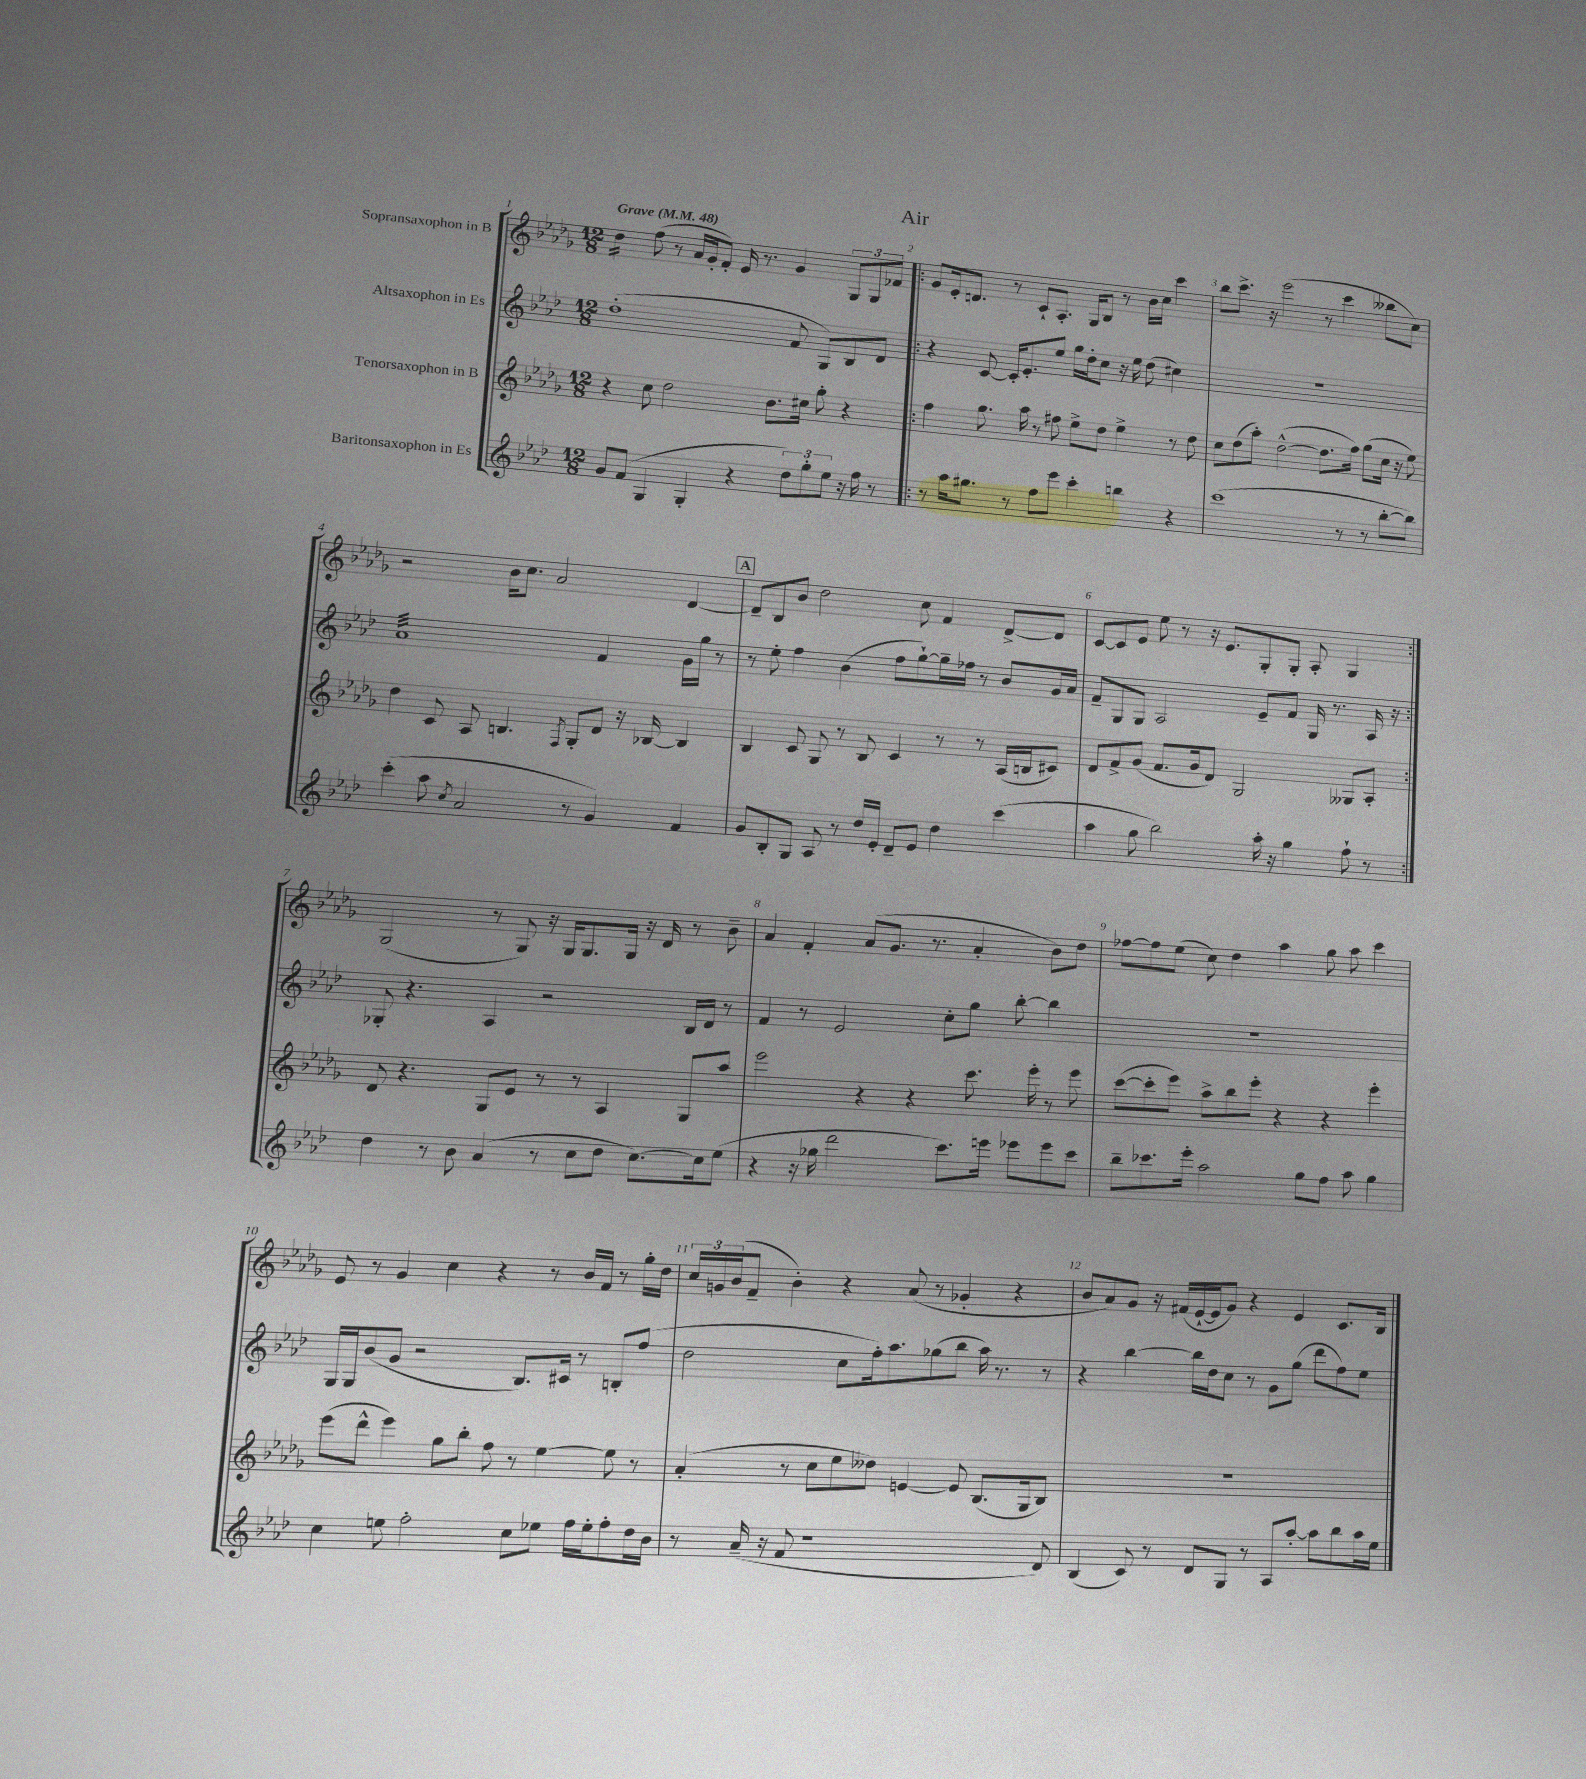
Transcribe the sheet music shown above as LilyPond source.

\header { title = "Air" }
<<
\new StaffGroup <<
\new Staff = "s0" \with { instrumentName = "Sopransaxophon in B" } {
    \clef treble \key des \major \numericTimeSignature \time 12/8 \tempo "Grave" 4 = 48
    des''4:16 f''8( r8 aes'16 ges'16-. f'8-.) ees'16 r8. ges'4 \tuplet 3/2 { ges8 ges8 fes'8 } |
    \repeat volta 2 { ges'8 ees'16-. d'8. r8 c'8-! aes8.-. ges16 bes8 r8 bes'16 c''16 c'''4 |
    bes''8 c'''8.-> r16 ees'''2( r8 c'''4 beses''8 c''8) |
    r2 bes'16 c''8. aes'2 des'4~ |
    \mark \markup { \box "A" } des'8-- bes8 bes'8 des''2 c''8 f'4 des'8~-> des'8 |
    c'8~ c'8 ees'8 ees''8 r8 r16 ees'8. ges8-. ges8-. aes8-. ges4 | }
    ges2( r8 ges8) r16 ges16 ges8. ges16 r16 des'16 r8 bes'8-- |
    aes'4 f'4-. aes'8( ges'8. r8. aes'4-. bes'8) des''8 |
    fes''8~ fes''8 ees''8( c''8) des''4 aes''4 ges''8 aes''8 c'''4 |
    ees'8 r8 ges'4 c''4 r4 r8 bes'16 f'16 r8 ges''16-. des''16 |
    \tuplet 3/2 { c''16 g'16 bes'16( } f'8-- bes'4-.) r4 aes'8( r8 ges'4-. r4 |
    bes'8 aes'8) ges'8 r16 fis'16( ees'16~-! ees'16 ges'8) r4 ees'4 c'8. bes16 \bar "|." |
}
\new Staff = "s1" \with { instrumentName = "Altsaxophon in Es" } {
    \clef treble \key aes \major \numericTimeSignature \time 12/8
    des''1-.( f'8 g8) bes8 des'8 |
    \repeat volta 2 { r4 c'8~ c'16-. ees'8.-. ees''8 g''16 des''16-. c''8 r16 ees''16 des''8( cis''4) |
    R1. |
    aes'1:32 f'4 g'16 g''16 r8 |
    \mark \markup { \box "A" } r8 ees''8-. f''4 bes'4( f''8 g''8~-!) g''16-- fes''16 r8 bes'8 g'16 aes'16 |
    f'8-- g8 g8 aes2 ees'8-- f'8 g16 r8. aes16 r16 | }
    ges8-. r4. aes4 r2 bes16 des'16 r8 |
    f'4 r8 ees'2 c''8-. g''8 bes''8~-. bes''4 |
    R1. |
    g16 g16 bes'8( g'8 r2 bes8.) cis'16 r8 b8-. f''8( |
    des''2 c''8 f''16-.) aes''8. ges''8( bes''8 aes''16) r8. r8 |
    r4 bes''4~ bes''16 des''16 c''8 r8 g'8 g''8( des'''8 f''8) ees''8 \bar "|." |
}
\new Staff = "s2" \with { instrumentName = "Tenorsaxophon in B" } {
    \clef treble \key des \major \numericTimeSignature \time 12/8
    r4 c''8 des''2 bes'8. cis''16 ges''8-. r4 |
    \repeat volta 2 { f''4 ges''8. aes''16 r8 fis''8 ees''8-> des''8 ees''4-> r8 des''8 |
    c''8 des''8( aes''8-.) des''2~-^( des''8. f''16) ges''8( c''16 r16 ees''8) |
    des''4 c'8 aes8 b4. \acciaccatura { f8 } ges8-. des'8 r16 bes16~ bes4 |
    \mark \markup { \box "A" } bes4 c'8 ges8 r8 bes8 c'4 r8 r8 aes16( b16 cis'8) |
    des'8 f'8-> ges'8( f'8. ges'16 des'8) ges2 geses8 aes8-. | }
    des'8 r4. ges8 ees'8 r8 r8 aes4 ges8 aes''8 |
    ees'''2 r4 r4 c'''8. ees'''16-. r8 ees'''8 |
    c'''8~( c'''8-. ees'''8) aes''8-> bes''8 ees'''8-. r4 r4 ees'''4-. |
    ees'''8( des'''8-^ ees'''4) ges''8 bes''8-. f''8 r8 ees''4~ ees''8 r8 |
    aes'4-.( r8 c''8 ees''8 deses''8) e'4~ e'8 bes8.( ges16 bes8) |
    R1. \bar "|." |
}
\new Staff = "s3" \with { instrumentName = "Baritonsaxophon in Es" } {
    \clef treble \key aes \major \numericTimeSignature \time 12/8
    g'8 f'8( g4 g4-. r4 \tuplet 3/2 { des''8) g''8-. ees''8 } r16 f''16 r8 |
    \repeat volta 2 { r8 aes''16 gis''8. r8 f''8 ees'''8 c'''4-. b''4 r4 |
    c'''1( r8 r8 bes''8~-. bes''8) |
    c'''4-.( aes''8 \acciaccatura { c''8 } aes'2 r8 g'4) f'4 |
    \mark \markup { \box "A" } g'8 bes8-. g8 aes8 r8 des''16 ees'16-. des'8-- ees'8 des''4 c'''4( |
    aes''4 g''8 bes''2) aes''16-. r16 g''4 f''8-! r8 | }
    des''4 r8 bes'8 aes'4( r8 c''8 des''8 c''8.~) c''16 ees''8( |
    r4 r16 ges''16 des'''2 c'''8.) e'''16 ees'''8 ees'''8 c'''8 |
    bes''8-- ces'''8. ees'''16-. aes''2 g''8 f''8 aes''8 g''4 |
    c''4 e''8 f''2-. c''8 ees''8 f''16 ees''16-. f''8-. des''16 bes'16 |
    r8 aes'16--( r16 f'8 r1 des'8) |
    bes4( c'8) r8 des'8 g8 r8 aes8 aes''8~-. aes''8 bes''8 aes''16 ees''16 \bar "|." |
}
>>
>>
\layout { \context { \Score \override BarNumber.break-visibility = ##(#f #t #t) barNumberVisibility = #all-bar-numbers-visible } }
